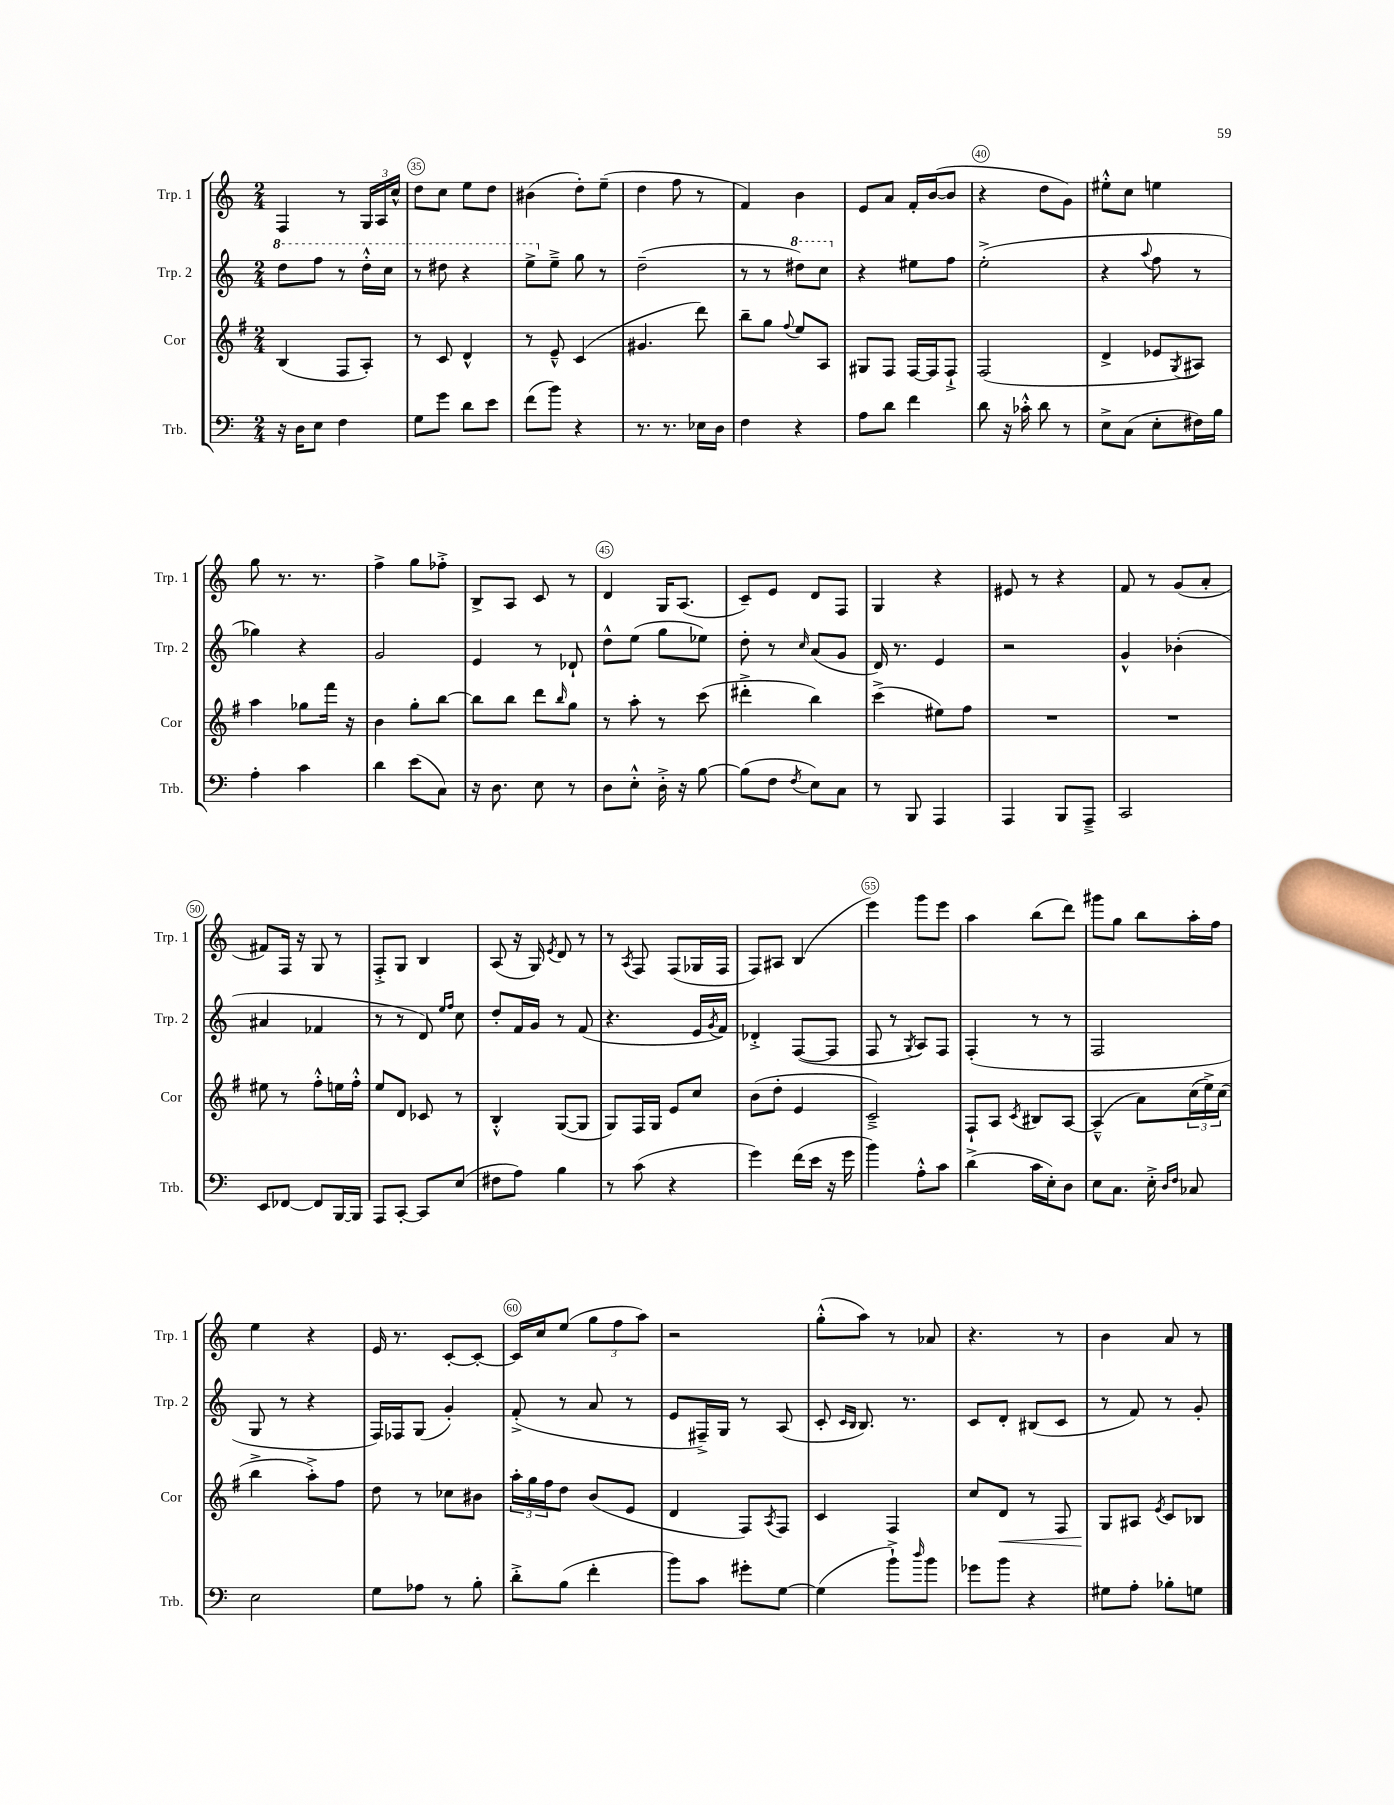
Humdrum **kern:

**kern	**kern	**dynam	**kern	**kern
*part4	*part3	*part3	*part2	*part1
*staff4	*staff3	*staff3	*staff2	*staff1
*I"Trb.	*I"Cor	*	*I"Trp. 2	*I"Trp. 1
*I'Trb.	*I'Cor	*	*I'Trp. 2	*I'Trp. 1
*clefF4	*clefG2	*	*clefG2	*clefG2
*k[]	*k[f#]	*	*k[]	*k[]
*M2/4	*M2/4	*	*M2/4	*M2/4
*	*	*	*8va	*
=34	=34	=34	=34	=34
16r	(4B/	.	8ddd\L	4F/
16D\KL	.	.	.	.
8E\J	.	.	8fff\J	.
4F\	8F#/L	.	8r	8r
.	8A'/J)	.	16ddd'^^\LL	24G/LL
.	.	.	.	24A/
.	.	.	16ccc\JJ	.
.	.	.	.	24cc^^/JJ
=35	=35	=35	=35	=35
8G\L	8r	.	8r	8dd\L
8g\J	8c/	.	8ddd#X\	8cc\J
8d\L	4d^^/	.	4r	8ee\L
8e\J	.	.	.	8dd\J
=36	=36	=36	=36	=36
(8f\L	8r	.	8eee^\L	(4b#X\
*	*	*	*X8va	*
8b\J)	8e~^^/	.	8ee~^\J	.
4r	(4c/	.	8gg\	8dd'\L)
.	.	.	8r	(8ee~\J
=37	=37	=37	=37	=37
8.r	4.g#X/	.	(2dd~\	4dd\
8.r	.	.	.	.
.	.	.	.	8ff\
16E-X\LL	8ddd\)	.	.	8r
16D\JJ	.	.	.	.
=38	=38	=38	=38	=38
4F\	8bb~\L	.	8r	4f/)
.	8gg\J	.	8r	.
.	8qqff#/	.	.	.
*	*	*	*8va	*
4r	8ee/L	.	8ddd#X\L)	4b\
.	8A/J	.	8ccc\J	.
=39	=39	=39	=39	=39
*	*	*	*X8va	*
8A\L	8G#X/L	.	4r	8e/L
8d\J	8F#/J	.	.	8a/J
4f\	[16F#/LL	.	8ee#X\L	16f'/LL
.	16F#/J]	.	.	([16b/J
.	8F#`^/J	.	8ff\J	8b/J]
=40	=40	=40	=40	=40
8d\	(2F#/	.	(2ee'^\	4r
16r	.	.	.	.
16c-X'^^\	.	.	.	.
8d\	.	.	.	8dd\L
8r	.	.	.	8g\J)
=41	=41	=41	=41	=41
8E^\L	4d^/	.	4r	8ee#X'^^\L
(8C\J	.	.	.	8cc\J
.	.	.	8qqaa/	.
8E'\L	8e-X/L	.	8ff\	4een\
.	8qG/	.	.	.
16F#X\L)	8A#X/J)	.	8r	.
16B\JJ	.	.	.	.
!!LO:LB:g=z
=42	=42	=42	=42	=42
4A'\	4aa\	.	4gg-X\)	8gg\
.	.	.	.	8.r
4c\	8gg-X\L	.	4r	.
.	.	.	.	8.r
.	16fff#\Jk	.	.	.
.	16r	.	.	.
=43	=43	=43	=43	=43
4d\	4b\	.	2g/	4ff^\
(8e\L	8gg'\L	.	.	8gg\L
8C\J)	[8bb\J	.	.	8ff-X'^\J
=44	=44	=44	=44	=44
16r	8bb\L]	.	4e/	8B^/L
8.D\	.	.	.	.
.	8bb\J	.	.	8A/J
8E\	8ddd\L	.	8r	8c/
.	16qqbb/	.	.	.
8r	8gg\J	.	8d-X`/	8r
=45	=45	=45	=45	=45
8D\L	8r	.	8dd^^\L	4d/
8E'^^\J	8aa'\	.	(8ee\J	.
16D'^\	8r	.	8gg\L	16G/KL
16r	.	.	.	(8.A/J
[8B\	(8ccc\	.	8ee-X\J)	.
=46	=46	=46	=46	=46
(8B\L]	4ddd#X'^\	.	8dd'\	8c~/L)
8F\J	.	.	8r	8e/J
8qF/	.	.	16qqcc/	.
8E\L)	4bb\)	.	(8a/L	8d/L
8C\J	.	.	8g/J	8F/J
=47	=47	=47	=47	=47
8r	(4ccc^\	.	16d/)	4G/
.	.	.	8.r	.
8BBB/	.	.	.	.
4AAA/	8ee#X\L)	.	4e/	4r
.	8ff#\J	.	.	.
=48	=48	=48	=48	=48
4AAA/	2r	.	2r	8e#X/
.	.	.	.	8r
8BBB/L	.	.	.	4r
8AAA~^/J	.	.	.	.
=49	=49	=49	=49	=49
2CC/	2r	.	4g^^/	8f/
.	.	.	.	8r
.	.	.	(4b-X'\	(8g/L
.	.	.	.	8a'/J
!!LO:LB:g=z
=50	=50	=50	=50	=50
8EE/L	8ee#X\	.	4a#X/	8f#X/L)
[8FF-X/J	8r	.	.	16F/Jk
.	.	.	.	16r
8FF-/L]	8ff#'^^\L	.	4f-X/	8G/
[16BBB/L	16een\L	.	.	8r
16BBB/JJ]	16ff#'^^\JJ	.	.	.
=51	=51	=51	=51	=51
8AAA/L	8ee/L	.	8r	8F'^/L
[8CC'/J	8d/J	.	8r	8G/J
8CC/L]	8c-X/	.	8d/)	4B/
.	.	.	16qqee/LL	.
.	.	.	16qqff/JJ	.
(8E/J	8r	.	8cc\	.
=52	=52	=52	=52	=52
8F#X\L	4B'^^/	.	8dd'/L	(8A/
8A\J)	.	.	16f/L	16r
.	.	.	16g/JJ	16G/)
.	.	.	.	8qe/
4B\	([8G/L	.	8r	8d/
.	8G/J]	.	(8f/	8r
=53	=53	=53	=53	=53
8r	8G/L)	.	4.r	8r
.	.	.	.	8qA/
(8c\	16F#/L	.	.	8F/
.	16G/JJ	.	.	.
4r	8e/L	.	.	(8F/L
.	8cc/J	.	16e/LL	16G-X/L
.	.	.	8qg/	.
.	.	.	16f/JJ)	16F/JJ
=54	=54	=54	=54	=54
4g\)	(8b\L	.	4d-X'^/	8F/L)
.	8dd'\J	.	.	8A#X/J
(16f\LL	4e/	.	([8F/L	(4B/
16e\JJ	.	.	.	.
16r	.	.	8F/J]	.
16g\	.	.	.	.
=55	=55	=55	=55	=55
4b\)	2c~^/)	.	8F/	4eee\)
.	.	.	8r	.
.	.	.	8qG/	.
8A'^^\L	.	.	8A/L)	8ggg\L
8c\J	.	.	8F/J	8eee\J
=56	=56	=56	=56	=56
(4d^\	8F#`/L	.	(4F'/	4aa\
.	8A/J	.	.	.
.	8qc/	.	.	.
16c\LL	8B#X/L	.	8r	(8bb\L
16E'\J)	.	.	.	.
8D\J	[8A/J	.	8r	8ddd\J)
=57	=57	=57	=57	=57
8E\L	(4A~^^/]	.	2F/	8ggg#X\L
8.C\J	.	.	.	8gg\J
.	8a\L)	.	.	8bb\L
16E'^\	.	.	.	.
16qqD/LL	.	.	.	.
16qqF/JJ	.	.	.	.
8C-X/	(24cc\L	.	.	16aa'\L
.	24ee^\)	.	.	.
.	.	.	.	16ff\JJ
.	(24cc\JJ	.	.	.
!!LO:LB:g=z
=58	=58	=58	=58	=58
2E\	4bb^\	.	8G/	4ee\
.	.	.	8r	.
.	8aa'^\L)	.	4r	4r
.	8ff#\J	.	.	.
=59	=59	=59	=59	=59
8G\L	8dd\	.	16F/LL)	16e/
.	.	.	16F-X/J	8.r
8A-X\J	8r	.	(8G/J	.
8r	8cc-X\L	.	4g'/)	[8c'/L
8B'\	8b#X\J	.	.	8c'/J_
=60	=60	=60	=60	=60
8d'^\L	24aa'\LL	.	(8f'^/	16c/LL]
.	24gg\	.	.	.
.	.	.	.	16cc/J
.	24ff#\J	.	.	.
(8B\J	8dd\J	.	8r	(8ee/J
4f'\	(8b/L	.	8a/	12gg\L
.	.	.	.	12ff\
.	8e/J	.	8r	.
.	.	.	.	12aa\J)
=61	=61	=61	=61	=61
8b\L)	4d/	.	8e/L	2r
8c\J	.	.	16F#X~^/L)	.
.	.	.	16G/JJ	.
8g#X'\L	8F#/L)	.	8r	.
.	8qA/	.	.	.
[8G\J	8F#/J	.	(8A/	.
=62	=62	=62	=62	=62
(4G\]	4c/	.	8c'/	(8gg'^^\L
.	.	.	16qqc/LL	.
.	.	.	16qqB/JJ	.
.	.	.	8.B/)	8aa\J)
8b`^\L)	4F#/	.	.	8r
.	.	.	8.r	.
16qqdd/	.	.	.	.
8b\J	.	.	.	8a-X/
=63	=63	=63	=63	=63
8g-X\L	8cc/L	.	8c/L	4.r
!	!	!LO:HP:b	!	!
8b\J	8d/J	<	8d'/J	.
4r	8r	.	(8B#X/L	.
.	8F#/	.	8c/J	8r
=64	=64	=64	=64	=64
8G#X\L	8G/L	.	8r	4b\
8A'\J	8A#X/J	[	8f/)	.
.	8qe/	.	.	.
8B-X'\L	8c/L	.	8r	8a/
8Gn\J	8B-X/J	.	8g'/	8r
==	==	==	==	==
*-	*-	*-	*-	*-
